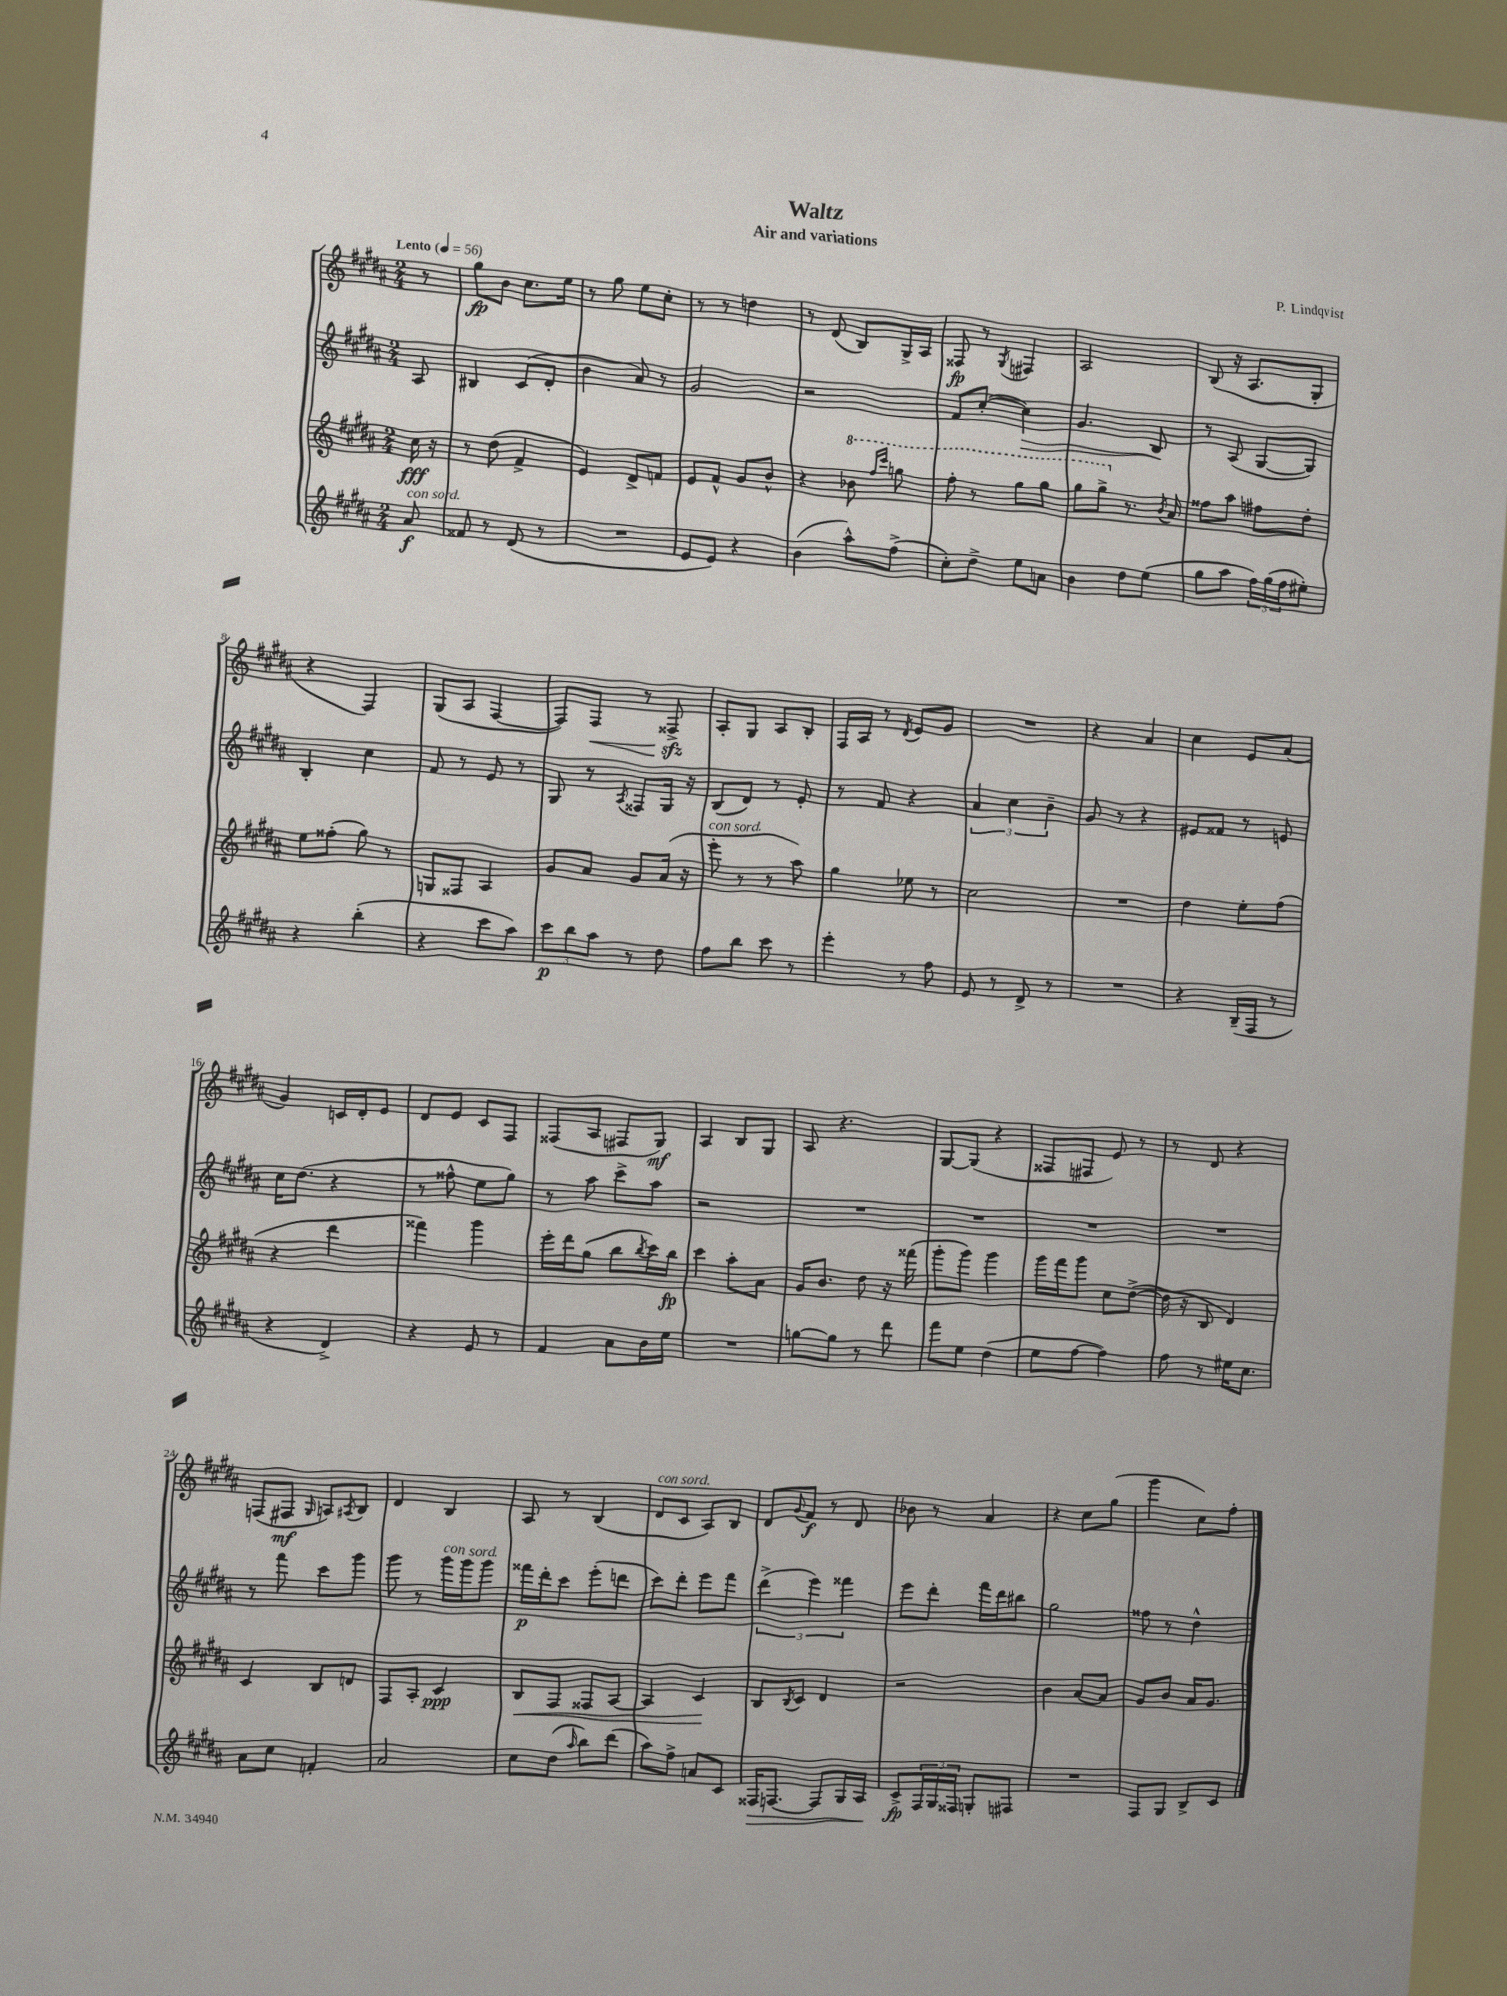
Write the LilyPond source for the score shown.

\header { title = "Waltz" composer = "P. Lindqvist" subtitle = "Air and variations" }
<<
\new StaffGroup <<
\new Staff = "s0" {
    \clef treble \key b \major \numericTimeSignature \time 2/4 \partial 8 \tempo "Lento" 4 = 56
    r8 |
    gis''8\fp b'8 cis''8. e''16 |
    r8 gis''8 e''8 cis''8-. |
    r8 r8 d''4 |
    r8 dis'8( b8) gis16-> ais16 |
    fisis8\fp r8 \acciaccatura { gis8 } fis4 |
    ais2 |
    b8( r16 ais8. gis8-. |
    r4 fis4) |
    gis8( ais8 fis4~ |
    fis8) fis8\< r8 fisis8->\sfz\! |
    ais8-. gis8 ais8 b8-. |
    fis16 ais16 r8 \acciaccatura { dis'8 } e'8 gis'8 |
    R2 |
    r4 ais'4 |
    cis''4 e'8 ais'8( |
    gis'4) c'16 dis'16-. e'8 |
    dis'8 e'8 cis'8 fis8 |
    fisis8( ais8 fis8 gis8\mf) |
    ais4 b8 gis8 |
    ais8 r4. |
    gis8~ gis8( r4 |
    fisis8 fis8 e'8) r8 |
    r8 dis'8 r4 |
    f8( fis8\mf \grace { gis16 } a8) \acciaccatura { ais8 } b8 |
    dis'4 b4 |
    ais8 r8 b4( |
    dis'8^\markup { \italic "con sord." } cis'8 ais8) b8 |
    dis'8 \appoggiatura { gis'8 } fis'8\f r8 dis'8 |
    bes'8 r8 ais'4 |
    r4 cis''8 gis''8( |
    gis'''4 cis''8) fis''8-. \bar "|." |
}
\new Staff = "s1" {
    \clef treble \key b \major \numericTimeSignature \time 2/4 \partial 8
    ais8 |
    bis4 cis'8( dis'8-. |
    b'4 ais'8) r8 |
    gis'2 |
    r2 |
    fis'8 cis''8~-.( cis''4\>) |
    gis'4. b8\! |
    r8 ais8( gis8~ gis8) |
    b4-. cis''4 |
    fis'8 r8 e'8 r8 |
    gis8 r8 \acciaccatura { ais8 } fisis8 gis16 r16 |
    b8( dis'8) r8 e'8-. |
    r8 fis'8 r4 |
    \tuplet 3/2 { ais'4 cis''4 b'4-- } |
    gis'8 r8 r4 |
    eis'8 fisis'8 r8 e'8 |
    cis''16 dis''8.( r4 |
    r8 fisis''8-^ e''8 gis''8) |
    r8 ais''8 cis'''8-> ais''8 |
    r2 |
    R2 |
    R2 |
    R2 |
    R2 |
    r8 fis'''8 cis'''8 gis'''8 |
    gis'''8 r8 gis'''16^\markup { \italic "con sord." } gis'''16 gis'''8 |
    fisis'''16\p dis'''16-. cis'''8 e'''8-.( d'''8 |
    cis'''8) dis'''8-. e'''8 fis'''8 |
    \tuplet 3/2 { dis'''4->( e'''4) fisis'''4 } |
    e'''8 dis'''8-. fis'''16 dis'''16 bis''8 |
    gis''2 |
    fisis''8 r8 dis''4-^ \bar "|." |
}
\new Staff = "s2" {
    \clef treble \key b \major \numericTimeSignature \time 2/4 \partial 8
    cis''16\fff r16 |
    r8 dis''8( fis'4-> |
    e'4) dis'8-> f'8 |
    e'8 fis'8-^ gis'8 b'8-^ |
    r4 \ottava #1 bes''8 \grace { fis'''16 cis''''16 } g'''8 |
    fis'''8-. r8 gis'''8 gis'''8 |
    gis'''8 gis'''8-> \ottava #0 r8. \acciaccatura { b'8 } ais'16 |
    fisis''8 ais''8 fis''8 dis''8-. |
    e''8 fisis''8-.( gis''8) r8 |
    g8 fisis8 ais4 |
    gis'8 ais'8 gis'8 ais'16( r16 |
    e'''8-.^\markup { \italic "con sord." } r8 r8 ais''8) |
    gis''4 ees''8 r8 |
    cis''2 |
    R2 |
    dis''4 e''8-. fis''8( |
    r4 dis'''4 |
    fisis'''4) gis'''4 |
    e'''16-. dis'''16 gis''8( b''8 \acciaccatura { b''8 } cis'''16) b''16\fp |
    cis'''4 ais''8-. ais'8 |
    gis'16 b'8. dis''8 r16 fisis'''16( |
    gis'''8-. gis'''8) gis'''4 |
    gis'''16 fis'''16 gis'''8 cis''8 dis''8~->( |
    dis''16 r16 b8 dis'4) |
    cis'4 b8 d'8 |
    fis8 ais8-. cis'4\ppp |
    b8\< fis8 fisis8 ais8~ |
    ais4 cis'4\! |
    b8 \acciaccatura { b8 } cis'8 dis'4 |
    r2 |
    b'4 ais'8~ ais'8 |
    gis'8 b'8 ais'16 gis'8. \bar "|." |
}
\new Staff = "s3" {
    \clef treble \key b \major \numericTimeSignature \time 2/4 \partial 8
    ais'8\f^\markup { \italic "con sord." } |
    fisis'8 r8 dis'8( r8 |
    R2 |
    e'8 e'8) r4 |
    b'4( ais''8-^) fis''8->( |
    cis''8-.) dis''8-> e''8 a'8 |
    b'4 dis''8 e''8( |
    gis''8 ais''8 \tuplet 3/2 { fis''16) gis''16( fis''16 } eis''8-.) |
    r4 b''4-.( |
    r4 cis'''8 ais''8) |
    \tuplet 3/2 { cis'''8\p b''8 ais''8 } r8 dis''8 |
    fis''8 b''8 cis'''8 r8 |
    e'''4-. r8 fis''8 |
    e'8 r8 dis'8-> r8 |
    R2 |
    r4 b16--( fis16 r8 |
    r4 dis'4->) |
    r4 e'8 r8 |
    fis'4 ais'8 b'16 e''16 |
    R2 |
    g''8~ g''8 r8 dis'''8 |
    fis'''8 e''8 dis''4( |
    e''8 fis''8~ fis''4) |
    fis''8 r8 eis''16 cis''8. |
    ais'8 cis''8 f'4-. |
    ais'2 |
    cis''8 dis''8( \grace { ais''16 } b''8) dis'''8( |
    ais''8) fis''8-> a'8 cis'8 |
    fisis16\> f8.~ f8 gis16 ais16\! |
    cis'8->\fp \tuplet 3/2 { fis16 gis16 fisis16 } g8-. fis8 |
    R2 |
    fis8 gis8 b8-> cis'8 \bar "|." |
}
>>
>>
